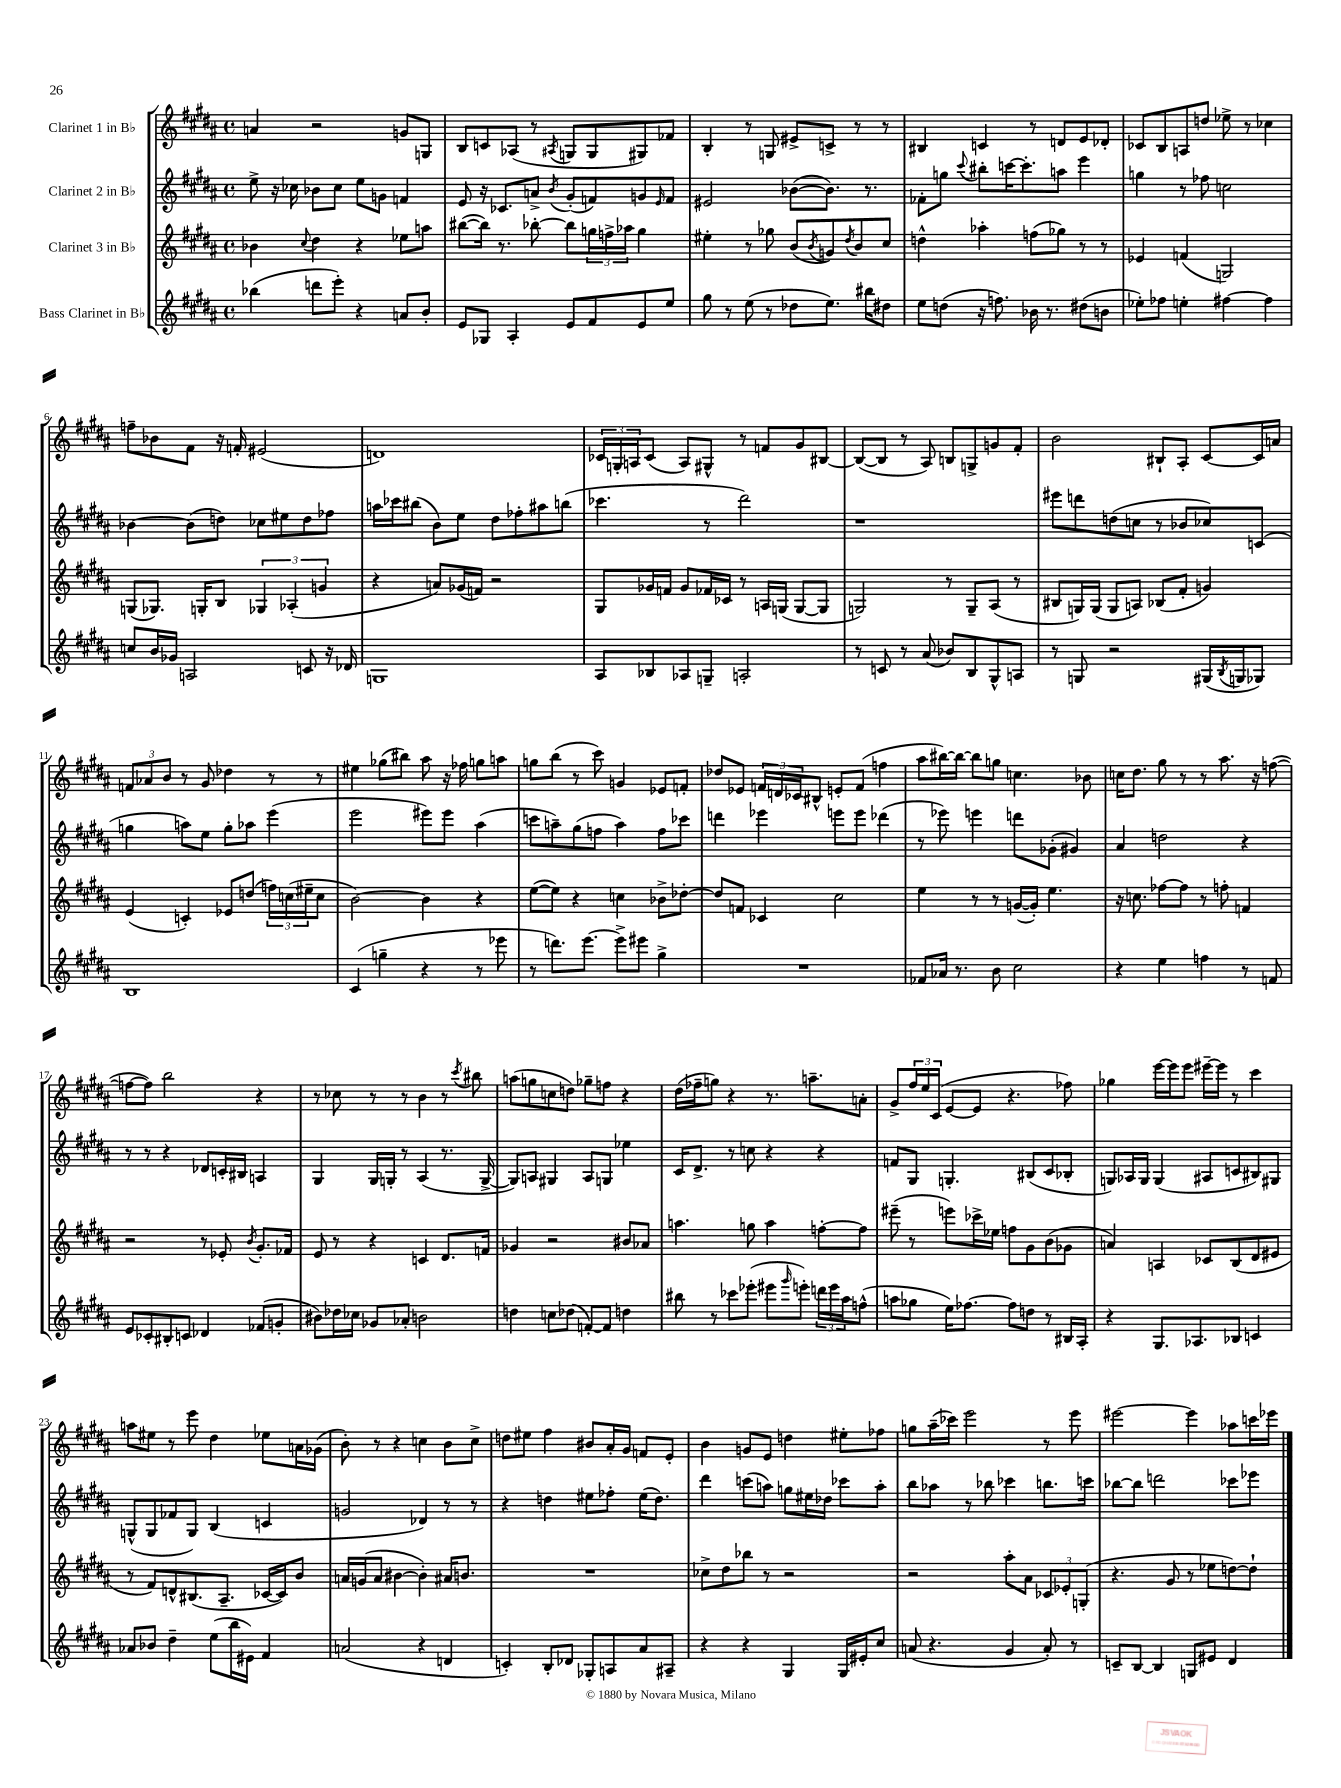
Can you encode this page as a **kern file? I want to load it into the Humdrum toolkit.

**kern	**kern	**kern	**kern
*part4	*part3	*part2	*part1
*staff4	*staff3	*staff2	*staff1
*I"Bass Clarinet in B♭	*I"Clarinet 3 in B♭	*I"Clarinet 2 in B♭	*I"Clarinet 1 in B♭
*clefG2	*clefG2	*clefG2	*clefG2
*k[f#c#g#d#a#]	*k[f#c#g#d#a#]	*k[f#c#g#d#a#]	*k[f#c#g#d#a#]
*M4/4	*M4/4	*M4/4	*M4/4
*met(c)	*met(c)	*met(c)	*met(c)
=1	=1	=1	=1
(4bb-X\	4b-X\	8ee^\	4an/
.	.	16r	.
.	.	16cc-X\	.
.	8qqcc#/	.	.
8dddn\L	4dd#\	8b-X\L	2r
8eee'\J)	.	8cc-\J	.
4r	4r	8ee\L	.
.	.	8gn\J	.
8an/L	8ee-X\L	4fn/	8gn/L
8b'/J	8aan\J	.	8Gn/J
=2	=2	=2	=2
8e/L	([8bb#X\L	8e/	8B/L
8G-X/J	16bb#\Jk])	16r	8cn/
.	8.r	8.c-X/L	.
4A#'/	.	.	(8A-X/J
.	[8bb-X'\	8an^/J	8r
.	.	8qb/	8qA#X/
8e/L	8bb-\L]	(8g#'/L	8Gn/L
8f#/	24ggn\L	8fn/)	8G/
.	24ffn^\	.	.
.	24aa-X\JJ	.	.
8e/	4gg\	8gn/	8G#X/)
.	.	16qqe/	.
8ee/J	.	8f/J	8f-X/J
=3	=3	=3	=3
8gg#\	4ee#X'\	2e#X/	4B'/
8r	.	.	.
(8ee\	8r	.	8r
8r	8gg-X\	.	8Gn/
8dd-X\L	(8b/L	([8b-X\L	8e#X^/L
.	8qb/	.	.
8.ee\J)	8gn/)	8.b-\J])	8cn^/J
.	8qdd#/	.	.
.	8b/	.	8r
16bb#X\KL	.	8.r	.
8dd#X\J	8cc#/J	.	8r
=4	=4	=4	=4
8ee\L	4ddn^^\	8f-X'\L	4B#X/
(8ddn\J	.	8ggn\J	.
.	.	8qqccc#/	.
16r	4aa-X'\	8bb#X'\L	4cn/
8.ffn\)	.	.	.
.	.	[16cccn\K	.
.	.	8.ccc'\]	.
16b-X\	(8ffn\L	.	8r
8.r	.	.	.
.	8gg-X\J)	8aan\J	8dn/L
(8dd#X\L	8r	4eee\	8e/
8bn\J	8r	.	8d-X'/J
=5	=5	=5	=5
8ee-X'\L)	4e-X/	4ggn\	8c-X/L
8ff-X\J	.	.	8B/
4een'\	(4fn/	8r	8An/
.	.	8ff-X\	8ddn/J
[4ff#X\	2Gn/)	2ccn\	8ee-X^\
.	.	.	8r
4ff#\]	.	.	4cc-X\
!!LO:LB:g=z
=6	=6	=6	=6
8ccn/L	(8Gn/L	[4b-X\	8ffn~\L
16b/L	8.G-X/J)	.	8b-X\
16g-X/JJ	.	.	.
2An/	.	(8b-\L]	8f#\J
.	16Gn'/KL	.	.
.	8B/J	8ddn\J)	16r
.	.	.	16fn'/
.	6G-X/	8cc-X\L	(2e#X/
.	.	8ee#X\	.
.	(6A-X'/	.	.
8cn/	.	8dd\	.
.	6gn/	.	.
16r	.	8ff-X\J	.
16d-X/	.	.	.
=7	=7	=7	=7
1Gn	4r	16aan\LL	1dn)
.	.	16ccc-X\J	.
.	.	(8bb#X\J	.
.	8an/L)	8b\L)	.
.	(16g-X/L	8ee\J	.
.	16fn/JJ)	.	.
.	2r	8dd#\L	.
.	.	8ff-X'\	.
.	.	8aa#X\	.
.	.	(8bbn\J	.
=8	=8	=8	=8
8A#/L	8G#/L	4.ccc-X\	24c-X/LL
.	.	.	24Gn'/
.	.	.	24An/J
8B-X/	16g-X/L	.	(8c-/J
.	16fn/JJ	.	.
8A-X/	8g-/L	.	8A/L)
8Gn~/J	16f-X/L	8r	8G#X^^/J
.	16c-X/JJ	.	.
2An'/	8r	2ddd#\)	8r
.	16An/LL	.	8fn/L
.	(16Gn/JJ	.	.
.	[8G/L	.	8g#/
.	8G/J]	.	[8B#X/J
=9	=9	=9	=9
8r	2Gn/)	1r	(8B#/L_
8cn/	.	.	8B#/J]
8r	.	.	8r
(8a#/	.	.	8A#/)
8b-X/L)	8r	.	8Bn/L
8B/	8G~/L	.	8Gn^/
8G#^^/	(8A#/J	.	8gn/
8An/J	8r	.	8f#'/J
=10	=10	=10	=10
8r	8B#X/L	8eee#X\L	2b\
8Gn/	16Gn/L)	8dddn\	.
.	(16G/JJ	.	.
2r	8G/L	(8ddn\	.
.	8An/J)	8ccn\J	.
.	(8B-X/L	8r	8B#X`/L
.	8f#'/J	8b-X/L	8A#'/J
(16G#X/LL	4gn/)	8cc-X/)	[8c#/L
8qB/	.	.	.
16Gn/J	.	.	.
8G-X/J)	.	(8cn/J	16c#/L]
.	.	.	16an/JJ
!!LO:LB:g=z
=11	=11	=11	=11
1B	(4e/	4ggn\	12fn/L
.	.	.	12a-X/
.	.	.	12b/J
.	4cn'/)	8aan\L)	8r
.	.	8ee\J	8g#/
.	8e-X/L	8gg'\L	4dd-X\
.	(8ddn/J	8aa-X\J	.
.	24ffn\LL)	(4eee\	8r
.	(24ccn\	.	.
.	24ee#X~\J	.	.
.	8cc\J	.	8r
=12	=12	=12	=12
(4c#/	[2b\)	2eee\	4ee#X\
4ggn~\	.	.	(8gg-X\L
.	.	.	8bb#X\J)
4r	4b\]	8eee#X\L)	8aa#\
.	.	8eee#\J	16r
.	.	.	16ff-X\
8r	4r	(4aa#\	8ggn\L
8eee-X\	.	.	8aan\J
=13	=13	=13	=13
8r	([8ee\L	8cccn\L	8ggn\L
8.dddn\L)	8ee\J])	8aan~\)	(8bb\J
.	4r	(8gg#\	8r
[8.eee\J	.	.	.
.	.	8ffn\J	8ccc#\)
8eee^\L]	4ccn\	4aa\)	4gn/
8eee#X\J	.	.	.
4gg#^\	8b-X^\L	8ff\L	8e-X/L
.	[8dd-X'\J	8ccc-X\J	8fn'/J
=14	=14	=14	=14
1r	8dd-/L]	4dddn\	8dd-X/L
.	8fn/J	.	8e-X/J
.	4c-X/	4eee-X\	24fn/LL
.	.	.	24dn/
.	.	.	24c-X/J
.	.	.	8B#X^^/J
.	2cc#\	8eeen\L	8en'/L
.	.	8eee\J	(8f/J
.	.	(4ddd-X\	4ffn\
=15	=15	=15	=15
8f-X/L	4ee\	8r	8aa#\L
16a-X/Jk	.	8eee-X\)	[16bb#X\L)
8.r	.	.	16bb#\JJ_
.	8r	4eeen\	8bb#\L]
8b\	8r	.	8ggn\J
2cc#\	([16gn/LL	8dddn\L	4.ccn\
.	16g'/JJ])	.	.
.	4.ee\	(8g-X'\J	.
.	.	4g#X/)	.
.	.	.	8b-X\
=16	=16	=16	=16
4r	16r	4a#/	16ccn\KL
.	8.ccn\	.	8.dd#\J
4ee\	[8ff-X\L	2ddn\	8gg#\
.	8ff-\J]	.	8r
4ffn\	8r	.	8r
.	8ffn'\	.	8.aa#\
8r	4fn/	4r	.
.	.	.	16r
8fn/	.	.	([8ffn\
!!LO:LB:g=z
=17	=17	=17	=17
8e/L	2r	8r	8ffn\L_
8c-X'/	.	8r	8ff\J])
8B#X'/	.	4r	2bb\
8cn/J	.	.	.
4d-X/	8r	8d-X/L	.
.	8e-X'/	16cn'/L	.
.	.	16B#X/JJ	.
.	8qb/	.	.
(8f-X/L	8.g#'/L	4An/	4r
8gn'/J	.	.	.
.	16f-X/Jk	.	.
=18	=18	=18	=18
8b#X\L)	8e/	4G#/	8r
16dd-X\L	8r	.	8cc-X\
16cc-X\JJ	.	.	.
8g-X/L	4r	16G#/LL	8r
.	.	16Gn'/JJ	.
8a-X'/J	.	8r	8r
2bn\	4cn/	(4A#/	4b\
.	8.d#/L	8.r	8r
.	.	.	8qccc#/
.	.	.	8bb#X\
.	16fn/Jk	[16G^/	.
=19	=19	=19	=19
4ddn\	4g-X/	8G/L])	(8aan\L
.	.	8An/J	8ggn\
8ccn\L	2r	4G#X/	8ccn\
(8dd-X\J	.	.	8ddn\J)
[8fn'/L)	.	8A/L	8gg-X~\L
8f/J]	.	8Gn/J	8ffn\J
4ddn\	8b#X/L	4ee-X\	4r
.	8a-X/J	.	.
=20	=20	=20	=20
8bb#X\	4.aan\	16c#/KL	(16dd#\LL
.	.	8.d#^/J	16ff-X~\J
8r	.	.	8ggn\J)
8ccc-X\L	.	8r	4r
(8eee-X'\J	8ggn\	8ccn\	.
8eee#X\L	4aa\	4r	8.r
16qqggg#/	.	.	.
8eeen'\J)	.	.	.
.	.	.	8.aan~\L
24dddn\LL	[8ffn'\L	4r	.
24eee\	.	.	.
24aa#\J	.	.	.
(8ffn^^\J	8ff\J]	.	8an'\J
=21	=21	=21	=21
8aan\L	(8eee#X~\	8fn/L	8g#^/L
8gg-X\J	8r	8G#/J	24ff#/L
.	.	.	24ee/
.	.	.	(24c#/JJ
16ee\KL)	8eeen\L)	4.Gn'/	[8e/L
[8.ff-X\J	.	.	.
.	16ccc-X^\L	.	8e/J]
.	16ee-X\JJ	.	.
8ff-\L]	8ffn\L	.	4.r
8ddn\J	8g#\	(8B#X/L	.
8r	(8b\	8c#/	.
16B#X/LL	8g-X\J	8B-X'/J	8ff-X\)
16A#'/JJ	.	.	.
=22	=22	=22	=22
4r	4an/)	8Gn/L)	4gg-X\
.	.	16A-X/L	.
.	.	16G/JJ	.
8.G#/L	4An/	(4G/	[16eee\LL
.	.	.	16eee\J]
.	.	.	8eee\J
8.A-X/	.	.	.
.	8c-X/L	8A#X/L	[16eee#X~\LL
.	.	.	16eee#\JJ]
8B-X/J	(8B/	8cn/	8r
4cn/	8d#/	8B#X/)	4ccc#\
.	8e#X/J	8G#X/J	.
!!LO:LB:g=z
=23	=23	=23	=23
8a-X/L	8r	(8Gn^^/L	8aan\L
8b-X/J	8f#/L)	8G/	8ee#X\J
4dd#~\	8dn^^/	8f-X/	8r
.	(8.B#X/	8G/J)	8eee\
(8ee\L	.	(4B/	4dd#\
.	8.A#~/J	.	.
16bb\L	.	.	.
16e#X\JJ)	.	.	.
4f#/	[16c-X/LL	4cn/	8ee-X\L
.	16c-/J])	.	.
.	8b/J	.	16an\L
.	.	.	(16g-X\JJ
=24	=24	=24	=24
(2an/	16an/LL	2gn/	8b'\)
.	(16gn/J	.	.
.	8a/J	.	8r
.	[4b#X\	.	4r
4r	4b#'\])	4d-X/)	4ccn\
4dn/	16a#X/KL	8r	8b\L
.	8.bn/J	.	.
.	.	8r	8cc^\J
=25	=25	=25	=25
4cn'/)	1r	4r	8ddn\L
.	.	.	8ee#X\J
8B'/L	.	4ddn\	4ff#\
8d-X/J	.	.	.
8G-X'/L	.	8ee#X\L	8b#X/L
8An/	.	8ff-X'\J	16a#'/L
.	.	.	16g#/JJ
8a#/	.	(16ee#\KL	8fn/L
.	.	8.dd\J)	.
8A#X~/J	.	.	8e'/J
=26	=26	=26	=26
4r	8cc-X^\L	4ddd#\	4b\
.	8dd#\	.	.
4r	8bb-X\J	(8cccn\L	8gn/L
.	8r	8aan\J)	8e/J
4G#/	2r	8ggn\L	4ddn\
.	.	16ee#X\L	.
.	.	16dd-X\JJ	.
16G#/LL	.	8ccc-X\L	8ee#X'\L
16e#X'/J	.	.	.
8cc#/J	.	8aa'\J	8ff-X\J
=27	=27	=27	=27
(8an/	2r	8bb\L	8ggn\L
4.r	.	8aa-X\J	(16aa#~\L
.	.	.	16ccc-X\JJ)
.	.	8r	2eee\
.	.	8bb-X\	.
4g#/	8aa#'\L	4ccc-X\	.
.	8a#\J	.	.
8a'/)	12c-X/L	8.bbn\L	8r
.	12e-X'/	.	.
8r	.	.	8eee\
.	(12Gn'/J	.	.
.	.	16cccn\Jk	.
=28	=28	=28	=28
8cn~/L	4.r	[8bb-X\L	[2eee#X\
[8B/J	.	8bb-\J]	.
4B/]	.	2dddn\	.
.	8g#/	.	.
8Gn/L	8r	.	4eee#\]
8e#X/J	8ee-X\L	.	.
4d#/	[8ddn\)	8ccc-X\L	8aa-X\L
.	8dd`\J]	8eee-X\J	16cccn\L
.	.	.	16eee-X\JJ
==	==	==	==
*-	*-	*-	*-
